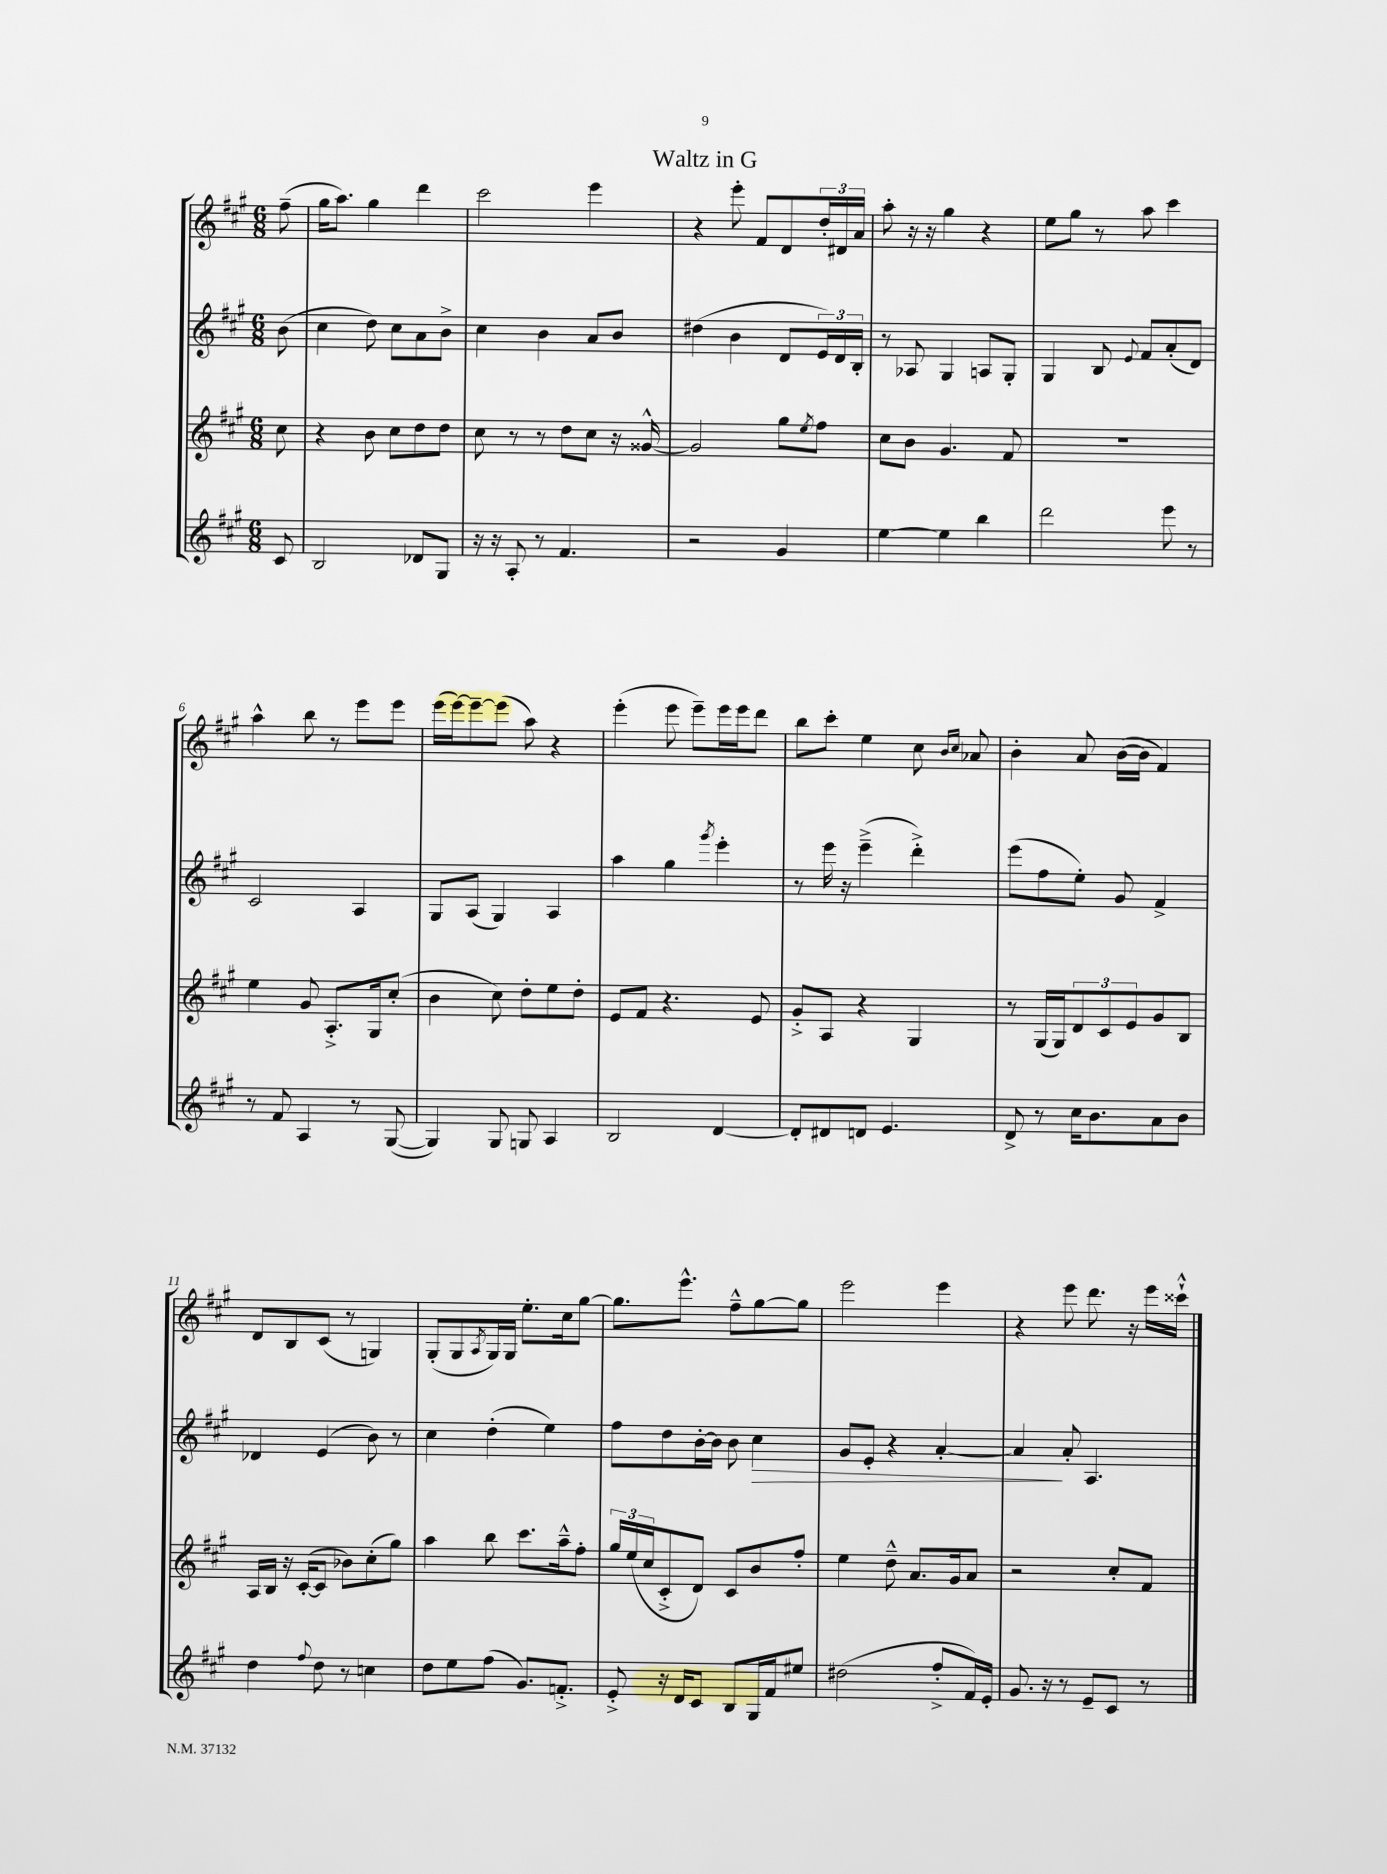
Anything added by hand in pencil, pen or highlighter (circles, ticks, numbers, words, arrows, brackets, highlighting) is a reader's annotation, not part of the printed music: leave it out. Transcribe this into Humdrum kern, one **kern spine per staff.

**kern	**kern	**kern	**dynam	**kern
*part4	*part3	*part2	*part2	*part1
*staff4	*staff3	*staff2	*staff2	*staff1
*clefG2	*clefG2	*clefG2	*	*clefG2
*k[f#c#g#]	*k[f#c#g#]	*k[f#c#g#]	*	*k[f#c#g#]
*M6/8	*M6/8	*M6/8	*	*M6/8
=	=	=	=	=
8c#/	8cc#\	(8b\	.	(8ff#~\
=1	=1	=1	=1	=1
2B/	4r	4cc#\	.	16gg#\KL
.	.	.	.	8.aa\J)
.	8b\	8dd\)	.	4gg#\
.	8cc#\L	8cc#\L	.	.
8d-X/L	8dd\	8a\	.	4ddd\
8G#/J	8dd\J	8b^\J	.	.
=2	=2	=2	=2	=2
16r	8cc#\	4cc#\	.	2ccc#\
16r	.	.	.	.
8A'/	8r	.	.	.
8r	8r	4b\	.	.
4.f#/	8dd\L	.	.	.
.	8cc#\J	8a/L	.	4eee\
.	16r	8b/J	.	.
.	[16g##X^^/	.	.	.
=3	=3	=3	=3	=3
2r	2g##/]	(4dd#X\	.	4r
.	.	4b\	.	8eee'\
.	.	.	.	8f#/L
4g#/	8gg#\L	8d/L	.	8d/
.	8qee/	.	.	.
.	8ff#\J	24e/L)	.	24dd'/L
.	.	24d/	.	24d#X/
.	.	24B'/JJ	.	24a/JJ
=4	=4	=4	=4	=4
[4ee\	8cc#\L	8r	.	8aa'\
.	8b\J	8A-X/	.	16r
.	.	.	.	16r
4ee\]	4.g#/	4G#/	.	4gg#\
4bb\	.	8An/L	.	4r
.	8f#/	8G#'/J	.	.
=5	=5	=5	=5	=5
2ddd\	2.r	4G#/	.	8ee\L
.	.	.	.	8gg#\J
.	.	8B/	.	8r
.	.	8qqe/	.	.
.	.	8f#/L	.	8aa\
8eee\	.	(8a'/	.	4ccc#\
8r	.	8d/J)	.	.
!!LO:LB:g=z
=6	=6	=6	=6	=6
8r	4ee\	2c#/	.	4aa^^\
8f#/	.	.	.	.
4A/	8g#/	.	.	8bb\
.	8.A'^/L	.	.	8r
8r	.	4A/	.	8eee\L
.	16G#/k	.	.	.
([8G#/	(8cc#'/J	.	.	8eee\J
=7	=7	=7	=7	=7
4G#/])	4b\	8G#/L	.	(16eee\LL
.	.	.	.	[16eee\J)
.	.	(8A/J	.	8eee~\_
8G#/	8cc#\)	4G#/)	.	(8eee\J]
8Gn/	8dd'\L	.	.	8aa\)
4A/	8ee\	4A/	.	4r
.	8dd'\J	.	.	.
=8	=8	=8	=8	=8
2B/	8e/L	4aa\	.	(4eee'\
.	8f#/J	.	.	.
.	4.r	4gg#\	.	8eee\
.	.	.	.	8eee~\L)
.	.	8qggg#/	.	.
[4d/	.	4eee'\	.	16eee\L
.	.	.	.	16eee\J
.	8e/	.	.	8ddd\J
=9	=9	=9	=9	=9
8d'/L]	8g#'^/L	8r	.	8bb\L
8d#X/	8A/J	16eee\	.	8ccc#'\J
.	.	16r	.	.
8dn/J	4r	(4eee~^\	.	4ee\
4.e/	.	.	.	.
.	4G#/	4ddd'^\)	.	8cc#\
.	.	.	.	16qqb/LL
.	.	.	.	16qqcc#/JJ
.	.	.	.	8a-X/
=10	=10	=10	=10	=10
8d^/	8r	(8eee\L	.	4b'\
8r	(16G#/LL	8ff#\	.	.
.	16G#/J)	.	.	.
16cc#\KL	12d/	8ee'\J)	.	8a/
8.b\	.	.	.	.
.	12c#/	.	.	.
.	.	8g#/	.	([16b\LL
.	12e/	.	.	.
.	.	.	.	16b\JJ]
8a\	8g#/	4f#^/	.	4f#/)
8b\J	8B/J	.	.	.
!!LO:LB:g=z
=11	=11	=11	=11	=11
4dd\	16A/LL	4d-X/	.	8d/L
.	16B/JJ	.	.	.
.	16r	.	.	8B/
.	([16c#'/KL	.	.	.
8qqff#/	.	.	.	.
8dd\	8c#/J]	(4e/	.	(8c#/J
8r	8b-X\L)	.	.	8r
4ccn\	(8cc#'\	8b\)	.	4Gn/)
.	8gg#\J)	8r	.	.
=12	=12	=12	=12	=12
8dd\L	4aa\	4cc#\	.	(8G#'/L
8ee\	.	.	.	8G#/
.	.	.	.	8qA/
(8ff#\J	8bb\	(4dd'\	.	16G#/L)
.	.	.	.	16G#/JJ
8.g#/L)	8.ccc#\L	.	.	8.ee'\L
.	.	4ee\)	.	.
8.fn'^/J	16aa~^^\k	.	.	16cc#\k
.	8ff#'\J	.	.	[8gg#\J
=13	=13	=13	=13	=13
8e'^/	24gg#/LL	8ff#\L	.	8.gg#\L]
.	(24ee/	.	.	.
.	24cc#/J	.	.	.
16r	8c#'^/	8dd\	.	.
16d/KL	.	.	.	8.eee^^\J
8c#/J	8d/J)	[16b'\L	.	.
.	.	16b\JJ]	.	.
8B/L	8c#/L	8b\	.	8ff#~^^\L
!	!	!	!LO:HP:b	!
16G#/L	8b/	4cc#\	>	[8gg#\
16f#/J	.	.	.	.
8ee#X/J	8ff#'/J	.	.	8gg#\J]
=14	=14	=14	=14	=14
(2dd#X\	4ee\	8g#/L	.	2eee\
.	.	8e'/J	.	.
.	8dd~^^\	4r	.	.
.	8.a/L	.	.	.
8ff#'^/L	.	[4a'/	.	4eee\
.	16g#/k	.	.	.
16f#/L)	8a/J	.	.	.
16e'/JJ	.	.	.	.
=15	=15	=15	=15	=15
8.g#/	2r	4a/]	.	4r
16r	.	.	.	.
8r	.	8a'/	]	8eee\
8e~/L	.	4.A/	.	8.ddd\
8c#/J	8cc#'/L	.	.	.
.	.	.	.	16r
8r	8f#/J	.	.	16eee\LL
.	.	.	.	16ccc##X`^^\JJ
==	==	==	==	==
*-	*-	*-	*-	*-
